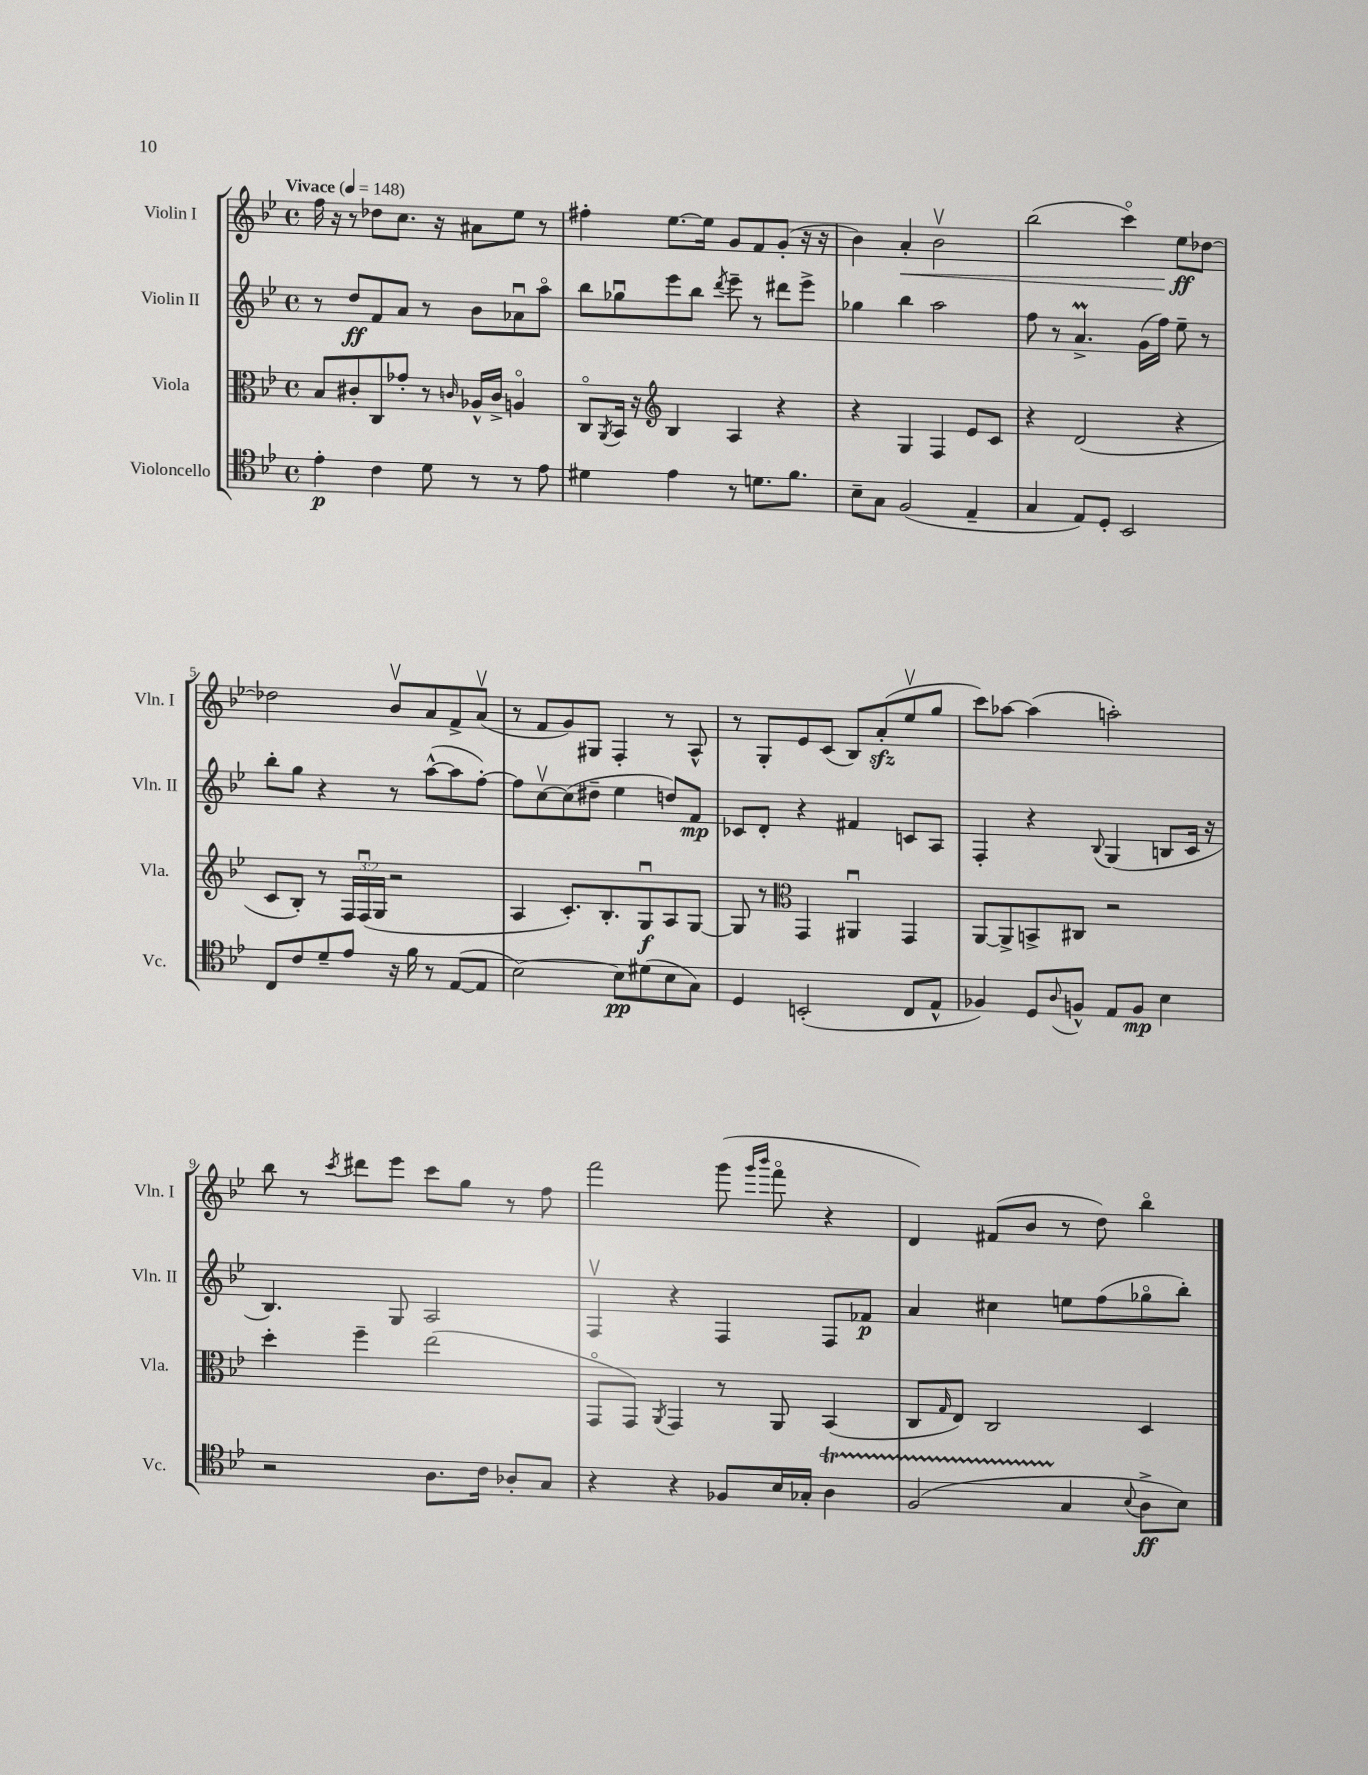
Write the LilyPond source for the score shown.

<<
\new StaffGroup <<
\new Staff = "s0" \with { instrumentName = "Violin I" shortInstrumentName = "Vln. I" } {
    \clef treble \key bes \major \defaultTimeSignature \time 4/4 \tempo "Vivace" 4 = 148
    f''16 r16 r8 des''8 c''8. r16 ais'8 ees''8 r8 |
    fis''4-. ees''8.~ ees''16 g'8 f'8 g'8-.( r16 r16 |
    bes'4) a'4-.\< bes'2\upbow |
    bes''2( c'''4\flageolet) ees''8\ff\! des''8~ |
    des''2 bes'8\upbow a'8 f'8-> a'8\upbow( |
    r8 f'8 g'8) gis8 f4-. r8 a8-^ |
    r8 g8-. ees'8 c'8( bes8) a'8-.\sfz( ees''8\upbow g''8 |
    c'''8) aes''8~ aes''4( a''2-.) |
    bes''8 r8 \acciaccatura { c'''8 } dis'''8 ees'''8 c'''8 g''8 r8 f''8 |
    f'''2 g'''8( \grace { g'''16 bes'''16 } f'''8\flageolet r4 |
    d'4) fis'8( bes'8 r8 d''8) bes''4\flageolet \bar "|." |
}
\new Staff = "s1" \with { instrumentName = "Violin II" shortInstrumentName = "Vln. II" } {
    \clef treble \key bes \major \defaultTimeSignature \time 4/4
    r8 d''8\ff f'8 a'8 r8 bes'8 aes'8\downbow a''8\flageolet |
    bes''8 ges''8\downbow ees'''8 bes''8 \acciaccatura { d'''8 } ees'''8-- r8 dis'''8 ees'''8-> |
    ges''4 bes''4 a''2 |
    f''8 r8 a'4.->\prall g'16( f''16) ees''8-- r8 |
    bes''8-. g''8 r4 r8 a''8~-^( a''8 f''8~-.) |
    f''8 c''8~\upbow c''8( dis''8-- ees''4 d''8) f'8\mp |
    ces'8 d'8-. r4 fis'4 c'8 a8 |
    f4-. r4 \appoggiatura { bes8 } g4( b8 c'16 r16 |
    bes4.) g8 a2 |
    f4\upbow r4 f4 f8 fes'8\p |
    a'4 cis''4 e''8 f''8( ges''8\flageolet bes''8-.) \bar "|." |
}
\new Staff = "s2" \with { instrumentName = "Viola" shortInstrumentName = "Vla." } {
    \clef alto \key bes \major \defaultTimeSignature \time 4/4 \override Staff.TupletNumber.text = #tuplet-number::calc-fraction-text
    bes8 cis'8-. c8 ges'8-. r8 \grace { c'16 } aes16-^ c'16-> a4\flageolet |
    c8\flageolet \acciaccatura { a,8 } bes,16 r16 \clef treble bes4 a4 r4 |
    r4 g4 f4 ees'8 c'8 |
    r4 d'2( r4 |
    c'8 bes8-.) r8 \tuplet 3/2 { f16 f16\downbow( g16 } r2 |
    a4 c'8.-.) bes8.-. g8\downbow\f a8 g8~ |
    g8 r8 \clef alto g,4 ais,4\downbow g,4 |
    a,8~ a,8-> b,8-> cis8 r2 |
    d''4-. f''4-- ees''2( |
    g,8\flageolet g,8) \acciaccatura { a,8 } g,4 r8 a,8 bes,4( |
    c8 \grace { g16 } ees8) c2 d4 \bar "|." |
}
\new Staff = "s3" \with { instrumentName = "Violoncello" shortInstrumentName = "Vc." } {
    \clef tenor \key bes \major \defaultTimeSignature \time 4/4
    ees'4-.\p c'4 d'8 r8 r8 ees'8 |
    dis'4 ees'4 r8 d'8. f'8. |
    bes8-- g8 f2( ees4-- |
    g4 ees8) d8-. bes,2 |
    c8 c'8 d'8-- ees'8 r16 f'16 r8 ees8~( ees8 |
    bes2~) bes8\pp dis'8( bes8 g8) |
    d4 b,2-.( c8 ees8-^ |
    fes4) d8 \appoggiatura { a8 } f8-^ ees8 f8\mp bes4 |
    r2 a8. c'16 aes8-. g8 |
    r4 r4 fes8 bes16 ges16-. a4\startTrillSpan |
    f2( g4\stopTrillSpan \appoggiatura { bes8 } a8->\ff bes8) \bar "|." |
}
>>
>>
